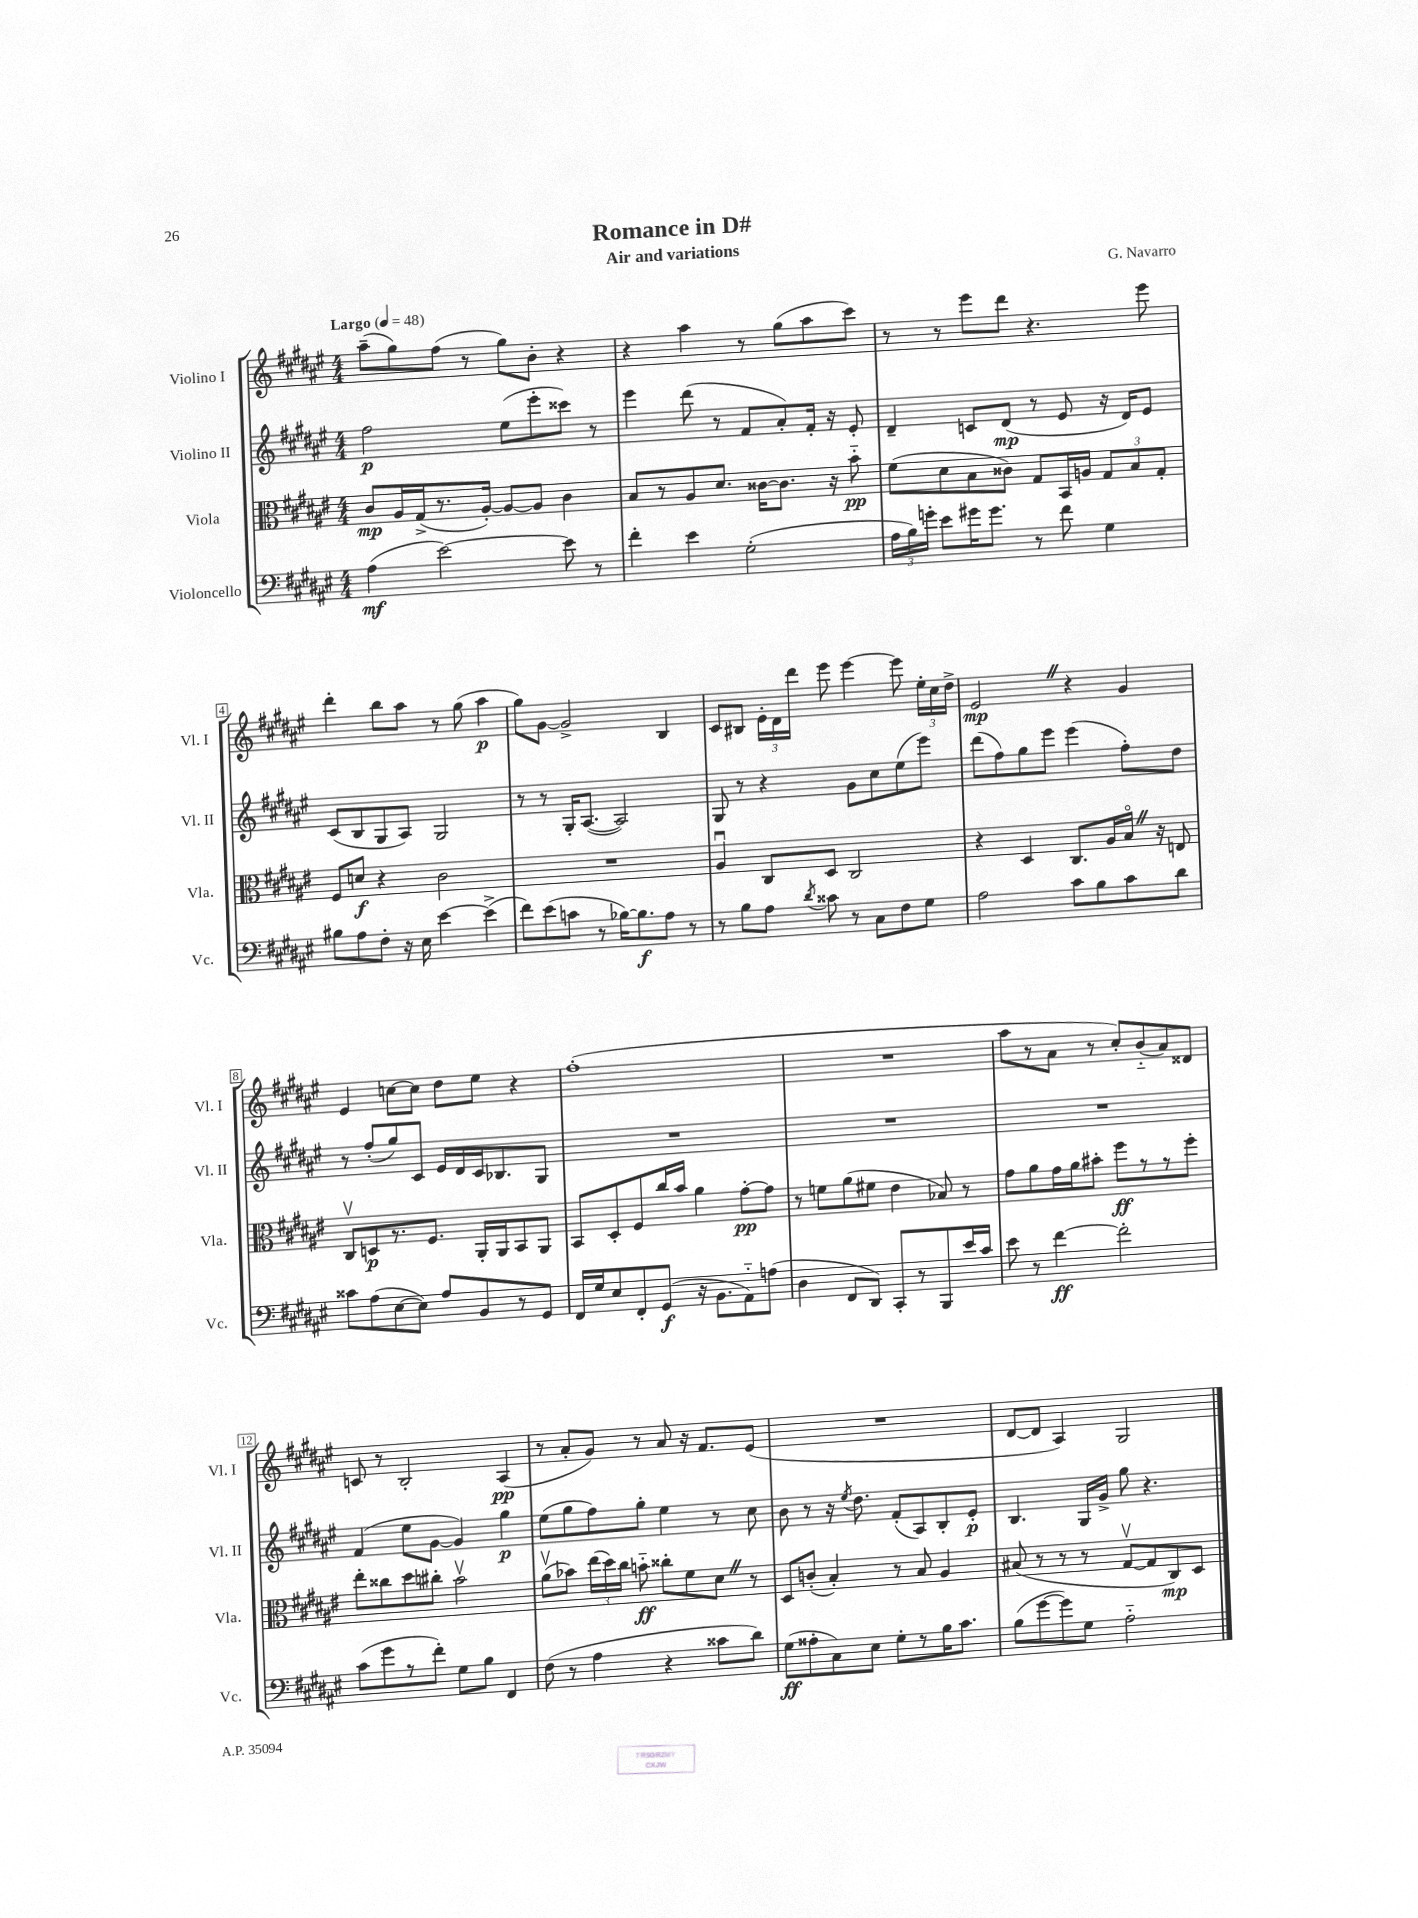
\header { title = "Romance in D#" composer = "G. Navarro" subtitle = "Air and variations" }
<<
\new StaffGroup <<
\new Staff = "s0" \with { instrumentName = "Violino I" shortInstrumentName = "Vl. I" } {
    \clef treble \key fis \major \numericTimeSignature \time 4/4 \tempo "Largo" 4 = 48
    \autoBeamOff ais''8[--( gis''8) fis''8]( r8 gis''8[) b'8]-. r4 |
    r4 ais''4 r8 gis''8[( ais''8 cis'''8]) |
    r8 r8 eis'''8[ dis'''8] r4. eis'''8 |
    dis'''4-. b''8[ ais''8] r8 gis''8( ais''4\p |
    gis''8[) gis'8]~ gis'2-> b4 |
    cis'8[ bis8] \tuplet 3/2 { eis'16[-. dis'16 dis'''16] } eis'''8 eis'''4~ eis'''8 \tuplet 3/2 { eis''16[-. cis''16 dis''16]-> } |
    eis'2\mp \once \override BreathingSign.text = \markup { \musicglyph "scripts.caesura.straight" } \breathe r4 gis'4 |
    eis'4 c''8[~ c''8] dis''8[ eis''8] r4 |
    fis''1-.( |
    R1 |
    ais''8[ r8 ais'8] r8 cis''8[-.) b'8-_( ais'8) disis'8] |
    c'8 r8 b2-. ais4\pp( |
    r8 ais'8[-. gis'8]) r8 ais'8 r16 fis'8.[ eis'8]( |
    R1 |
    dis'8[~ dis'8] ais4) gis2 \bar "|." |
}
\new Staff = "s1" \with { instrumentName = "Violino II" shortInstrumentName = "Vl. II" } {
    \clef treble \key fis \major \numericTimeSignature \time 4/4
    \autoBeamOff fis''2\p eis''8[( eis'''8-. cisis'''8]) r8 |
    eis'''4 dis'''8( r8 fis'8[ ais'8-.) fis'16]-. r16 eis'8-. |
    dis'4-- c'8[ dis'8]\mp( r8 eis'8 r16 dis'16[) eis'8] |
    cis'8[( b8 gis8 ais8]) gis2 |
    r8 r8 gis16[-. ais8.]~( ais2) |
    gis8 r8 r4 gis'8[ cis''8 eis''8( eis'''8]) |
    dis'''8[( fis''8) gis''8 eis'''8] eis'''4( fis''8[-.) dis''8] |
    r8 fis''8[-.( gis''8) cis'8] eis'16[ dis'16 cis'16 bes8. gis8] |
    R1 |
    R1 |
    R1 |
    fis'4( eis''8[ gis'8]~ gis'4) gis''4\p |
    eis''8[( gis''8 fis''8) gis''8]-. eis''4 r8 cis''8 |
    b'8 r8 r16 \acciaccatura { eis''8 } dis''8. fis'8[-.( ais8) b8-. eis'8]-.\p |
    b4. gis16[ gis'16]-> gis''8 r4. \bar "|." |
}
\new Staff = "s2" \with { instrumentName = "Viola" shortInstrumentName = "Vla." } {
    \clef alto \key fis \major \numericTimeSignature \time 4/4
    \autoBeamOff cis'8[\mp ais16 gis16->( r8. ais16]~-.) ais8[~ ais8] cis'4 |
    b8[ r8 ais8 dis'8.] cisis'16[~ cisis'8.] r16 b'8-_\pp |
    fis'8[( dis'8 b8 cisis'8]) gis8[ b,16 a16] \tuplet 3/2 { gis8[ b8 gis8]-. } |
    fis8[ d'8]\f r4 cis'2 |
    R1 |
    ais4\downbow cis8[ dis8] cis2 |
    r4 dis4 cis8.[ ais16 b16]\flageolet \once \override BreathingSign.text = \markup { \musicglyph "scripts.caesura.straight" } \breathe r16 e8 |
    cis8[\upbow d8\p r8. fis8.] ais,16[-. ais,16 b,8 ais,8] |
    b,8[ dis8-. fis8 cis''16 b'16] ais'4 gis'8[~-.\pp gis'8] |
    r8 f'8[ ais'8( fis'8] eis'4 bes8) r8 |
    gis'8[ ais'8 gis'16 ais'16 bis'8]-. fis''8[\ff r8 r8 fis''8]-. |
    eis''8[-. cisis''8 dis''8 cis''8]-. b'2\upbow |
    ais'8[\upbow( bes'8]) \tuplet 3/2 { eis''16[( dis''16) cis''16] } b'8-_\ff cisis''8[-. fis'8 dis'8] \once \override BreathingSign.text = \markup { \musicglyph "scripts.caesura.straight" } \breathe r8 |
    dis8[ c'8]-.( b4-.) r8 b8 ais4 |
    bis8( r8 r8 r8 gis8[~\upbow gis8 cis8\mp) dis8] \bar "|." |
}
\new Staff = "s3" \with { instrumentName = "Violoncello" shortInstrumentName = "Vc." } {
    \clef bass \key fis \major \numericTimeSignature \time 4/4
    \autoBeamOff ais4\mf( eis'2~) eis'8 r8 |
    fis'4-. eis'4 gis2-.( |
    \tuplet 3/2 { ais16[ b16) g'16]-. } eis'8[ gis'16 gis'8.] r8 fis'8 gis4 |
    bis8[ ais8 fis8]-. r16 eis16 eis'4~ eis'4->( |
    fis'8[) eis'8( c'8] r8 bes16[~) bes8.\f ais8] r8 |
    r8 b8[ ais8] \acciaccatura { dis'8 } cisis'8 r8 cis8[ fis8 gis8] |
    ais2 cis'8[ b8 cis'8 dis'8] |
    cisis'8[ ais8( eis8~ eis8]) ais8[ b,8 r8 gis,8] |
    fis,16[ gis16 eis8 fis,8-. gis,8]\f( r16 b,8.[ ais,8-_) a8]( |
    dis4 fis,8[ dis,8]) cis,8[-. r8 b,,8 eis'16 cis'16] |
    eis'8 r8 fis'4~\ff fis'2-. |
    cis'8[( gis'8 r8 fis'8]-.) gis8[ b8] fis,4 |
    fis8( r8 ais4 r4 cisis'8[ dis'8]) |
    gis8[\ff( aisis8-. cis8) eis8] gis8[-. r8 b16 cis'8.] |
    b8[( gis'8~ gis'8) gis8] ais2-_ \bar "|." |
}
>>
>>
\layout { \context { \Score \override BarNumber.stencil = #(make-stencil-boxer 0.1 0.3 ly:text-interface::print) } }
